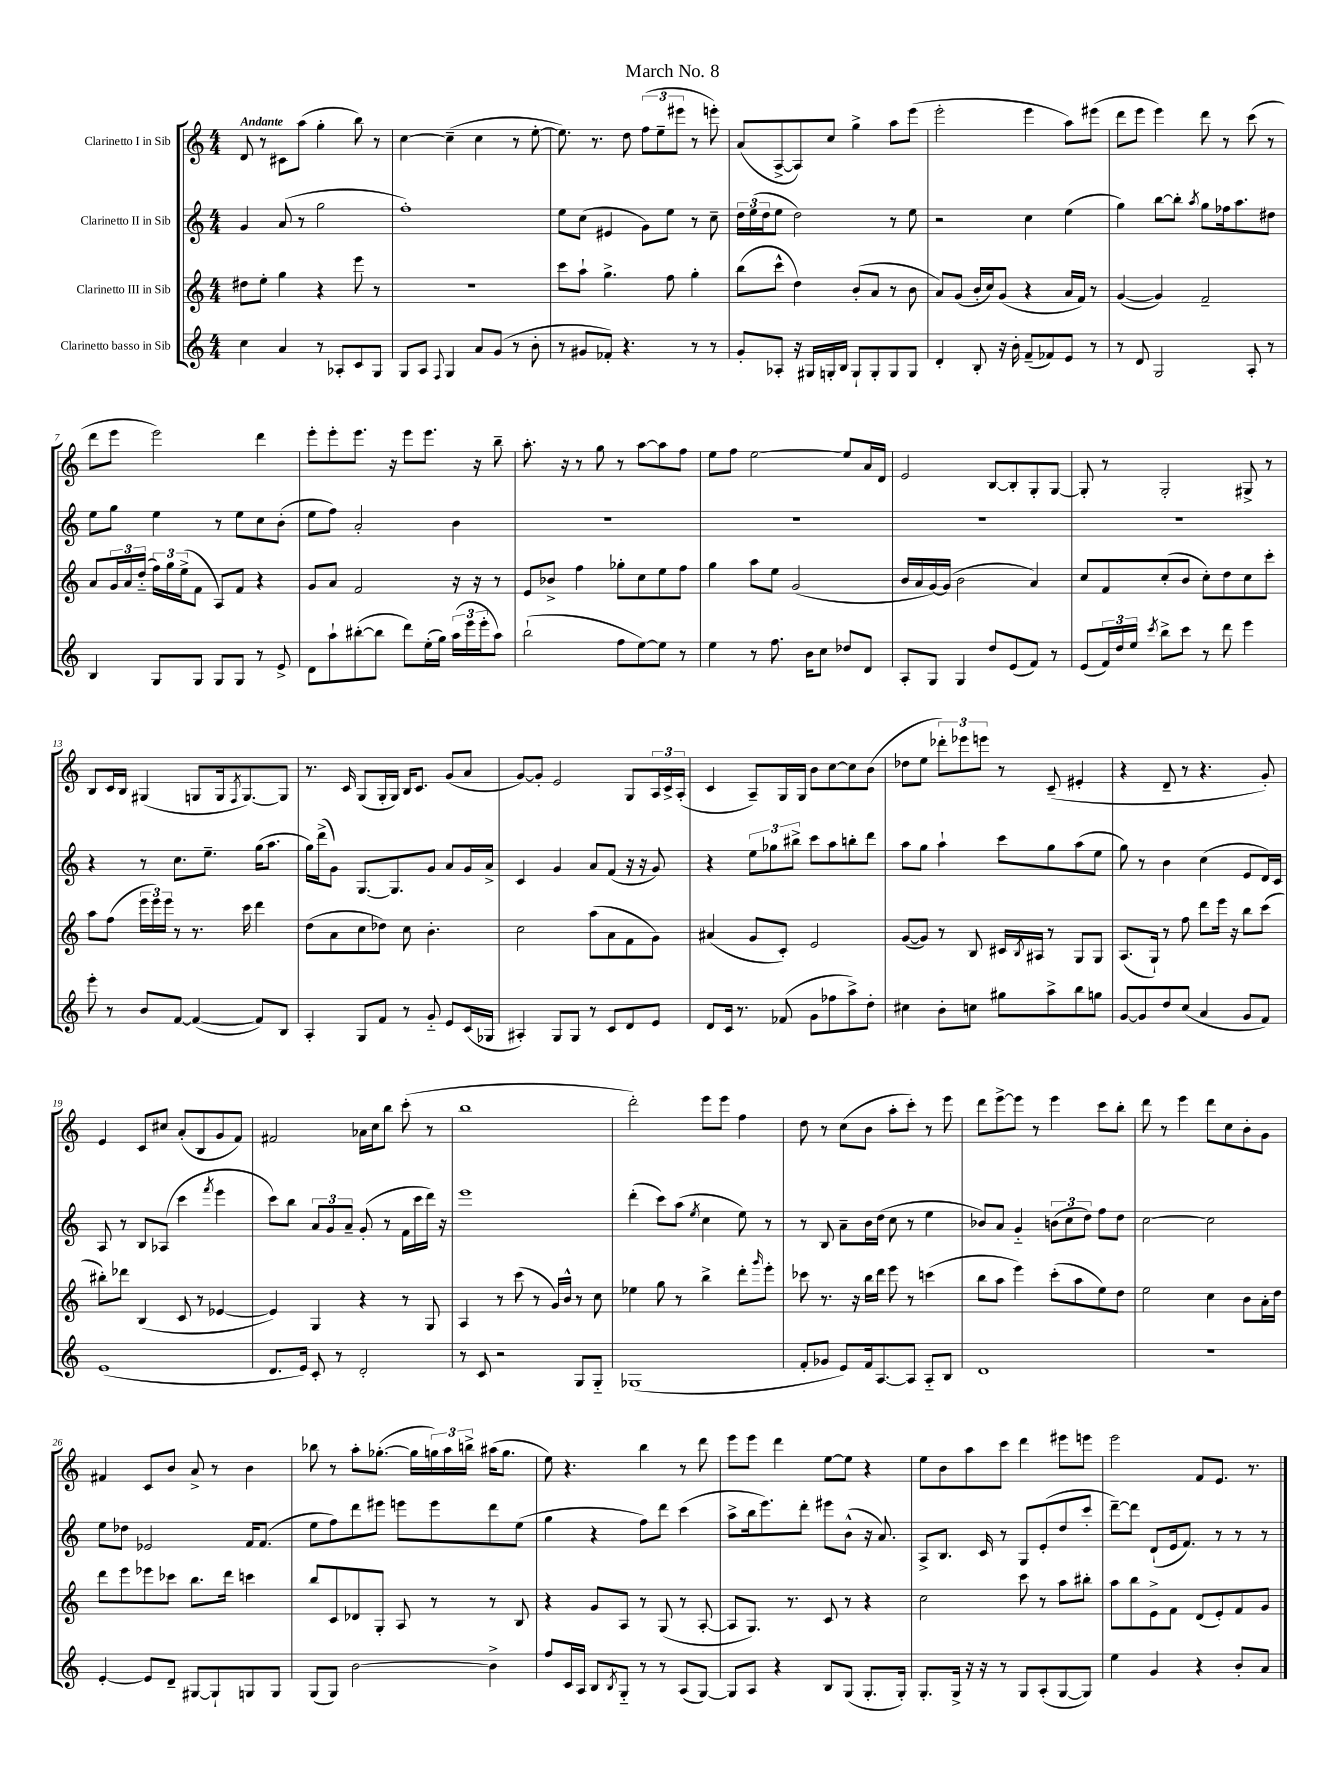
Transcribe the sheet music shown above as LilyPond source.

\header { title = "March No. 8" }
<<
\new StaffGroup <<
\new Staff = "s0" \with { instrumentName = "Clarinetto I in Sib" } {
    \clef treble \key c \major \numericTimeSignature \time 4/4 \tempo "Andante"
    d'8 r8 cis'8 a''8( g''4-. b''8) r8 |
    c''4~ c''4--( c''4 r8 e''8~-. |
    e''8.) r8. d''8 \tuplet 3/2 { f''8( e''8-- eis'''8 } r8 e'''8-.) |
    a'8( a8~-> a8) c''8 g''4-> a''8 e'''8( |
    e'''2-. e'''4 a''8) eis'''8( |
    d'''8 e'''8 e'''4) d'''8 r8 c'''8( r8 |
    d'''8 e'''8 e'''2) d'''4 |
    e'''8-. e'''8-. e'''8. r16 e'''8 e'''8. r16 b''8-- |
    a''8.-. r16 r8 g''8 r8 a''8~ a''8 f''8 |
    e''8 f''8 e''2~ e''8 a'16 d'16 |
    e'2 b8~ b8-. g8-. g8~ |
    g8-. r8 g2-. gis8-> r8 |
    b8 c'16 b16 gis4( g8 g16 \acciaccatura { f8 } g8.~) g8 |
    r8. c'16 g8( g16-. g16) b16 c'8. g'8( a'8 |
    g'8~) g'8-. e'2 g8 \tuplet 3/2 { a16 c'16-> a16-.( } |
    c'4 a8--) g16 g16 b'8 c''8~ c''8 b'8( |
    des''8 e''8 \tuplet 3/2 { des'''8-.) ees'''8 e'''8 } r8 c'8--( eis'4-. |
    r4 d'8-- r8 r4. g'8-.) |
    e'4 c'8 cis''8 a'8-.( b8 g'8 f'8) |
    fis'2 aes'16 c''16 b''8 c'''8-.( r8 |
    b''1 |
    d'''2-.) e'''8 e'''8 f''4 |
    d''8 r8 c''8( b'8 a''8-. c'''8-.) r8 e'''8 |
    d'''8 e'''8~-> e'''8 r8 e'''4 c'''8 b''8-. |
    d'''8 r8 e'''4 d'''8 c''8 b'8-. g'8 |
    fis'4 c'8 b'8 a'8-> r8 b'4 |
    bes''8 r8 a''8-. ges''8.~-.( ges''16 \tuplet 3/2 { g''16) a''16 b''16-> } ais''16( g''8. |
    e''8) r4. b''4 r8 d'''8 |
    e'''8 e'''8 d'''4 e''8~ e''8 r4 |
    e''8 b'8 a''8 c'''8 d'''4 eis'''8 e'''8 |
    e'''2 f'8 e'8. r8. \bar "|." |
}
\new Staff = "s1" \with { instrumentName = "Clarinetto II in Sib" } {
    \clef treble \key c \major \numericTimeSignature \time 4/4
    g'4 a'8( r8 g''2 |
    f''1-.) |
    e''8 c''8( eis'4 g'8) e''8 r8 c''8-- |
    \tuplet 3/2 { d''16 e''16( d''16 } e''8 d''2) r8 e''8 |
    r2 c''4 e''4( |
    g''4) b''8~ b''8-. \acciaccatura { a''8 } g''8 fes''16 a''8. dis''8 |
    e''8 g''8 e''4 r8 e''8 c''8 b'8-.( |
    e''8 f''8) a'2-. b'4 |
    R1 |
    R1 |
    R1 |
    R1 |
    r4 r8 c''8. e''8.-- g''16( a''8. |
    g''16) d'''16->( g'8) g8.~ g8. g'8 a'8 g'16 a'16-> |
    c'4 g'4 a'8 f'8( r16 r16 g'8) |
    r4 \tuplet 3/2 { e''8 ges''8 bis''8-> } c'''8 a''8 b''8-. d'''8 |
    a''8 g''8 a''4-! c'''8 g''8 a''8( e''8 |
    g''8) r8 b'4 c''4( e'8 d'16) c'16 |
    a8 r8 b8 aes8( c'''4 \acciaccatura { f'''8 } e'''4 |
    c'''8) b''8 \tuplet 3/2 { a'8 g'8 a'8-- } g'8-.( r8 f'16 c'''16 d'''16) r16 |
    e'''1 |
    d'''4-.( c'''8) a''8( \acciaccatura { e''8 } c''4 e''8) r8 |
    r8 b8 a'8-- b'16 d''16( c''8 r8 e''4 |
    bes'8) a'8 g'4-_ \tuplet 3/2 { b'8( c''8 d''8) } f''8 d''8 |
    c''2~ c''2 |
    e''8 des''8 ees'2 f'16 f'8.( |
    e''8 f''8) d'''8 eis'''8 e'''8 e'''8 d'''8 e''8( |
    g''4 r4 f''8) d'''8 c'''4( |
    a''8-> b''16 e'''8.) d'''8-. eis'''8 b'8-^( r16 a'8.) |
    a8-> b8. c'16 r8 g8 e'8-.( d''8 c'''8-. |
    d'''8~--) d'''8 d'8-!( e'16 f'8.) r8 r8 r8 \bar "|." |
}
\new Staff = "s2" \with { instrumentName = "Clarinetto III in Sib" } {
    \clef treble \key c \major \numericTimeSignature \time 4/4
    dis''8 e''8-. g''4 r4 e'''8 r8 |
    R1 |
    c'''8 a''8-! g''4.-> f''8 g''4-. |
    b''8( c'''8-^ d''4) b'8-.( a'8 r8 b'8 |
    a'8) g'8( b'16-. c''16) g'8( r4 a'16 f'16) r8 |
    g'4~( g'4) f'2-- |
    a'8 \tuplet 3/2 { g'16 a'16 d''16-_( } \tuplet 3/2 { f''16) g''16 e''16->( } f'8 a8) f'8 r4 |
    g'8 a'8 f'2 r16 r16 r8 |
    e'8 bes'8-> f''4 ges''8-. c''8 e''8 f''8 |
    g''4 a''8 e''8 g'2( |
    b'16 a'16 g'16~) g'16( b'2 a'4) |
    c''8 f'8 c''8-.( b'8 c''8-.) d''8 c''8 c'''8-. |
    a''8 f''8( \tuplet 3/2 { e'''16 e'''16) e'''16 } r8 r8. c'''16 d'''4 |
    d''8( a'8 c''8 des''8) c''8 b'4.-. |
    c''2 a''8( a'8 f'8 g'8) |
    ais'4( g'8 c'8-.) e'2 |
    g'8~( g'8) r8 b8 cis'16 \acciaccatura { b8 } ais16 r8 g8 g8 |
    a8.( g16-!) r8 f''8 d'''8 e'''16 r16 b''8 c'''8( |
    bis''8-.) des'''8 b4( c'8 r8 ees'4~ |
    ees'4) g4 r4 r8 g8 |
    a4 r8 c'''8( r8 g'16) b'16-^ r8 c''8 |
    ees''4 g''8 r8 b''4-> d'''8-. \grace { g'''16 } e'''8-. |
    ces'''8 r8. r16 b''16 d'''16 e'''8 r8 c'''4( |
    b''8 a''8 e'''4) c'''8-.( a''8 e''8) d''8 |
    e''2 c''4 b'8 a'16-. d''16 |
    d'''8 e'''8 ees'''8 ces'''8 b''8. d'''16 c'''4 |
    b''8 c'8 des'8 g8-. a8 r8 r8 b8 |
    r4 g'8 a8 r8 g8( r8 a8~-. |
    a8 g8.) r8. c'8 r8 r4 |
    c''2 c'''8 r8 a''8 bis''8-. |
    a''8 b''8 e'8-> f'8 d'8( e'8-.) f'8 g'8 \bar "|." |
}
\new Staff = "s3" \with { instrumentName = "Clarinetto basso in Sib" } {
    \clef treble \key c \major \numericTimeSignature \time 4/4
    c''4 a'4 r8 aes8-. c'8 g8 |
    g8 a8 \appoggiatura { f8 } g4 a'8 g'8( r8 b'8-. |
    r8 gis'8 fes'8-.) r4. r8 r8 |
    g'8-. aes8-. r16 gis16 g16-. b16 g8-! g8-. g8 g8 |
    d'4-. b8-. r16 b'16-. f'8--( fes'8) e'8 r8 |
    r8 d'8 g2 a8-. r8 |
    b4 g8 g8 g8 g8 r8 e'8-> |
    d'8 a''8-! bis''8~-.( bis''8 d'''8) e''16-.( g''16) \tuplet 3/2 { a''16( e'''16 e'''16-. } a''8) |
    b''2-!( f''8 e''8~) e''8 r8 |
    e''4 r8 f''8. b'16 c''8 des''8 d'8 |
    a8-. g8 g4 d''8 e'8( f'8) r8 |
    e'8( \tuplet 3/2 { f'16) d''16 e''16 } \acciaccatura { c'''8 } b''8-> c'''8 r8 d'''8 e'''4 |
    e'''8-. r8 b'8 f'8~ f'4~( f'8) b8 |
    a4-. g8 f'8 r8 g'8-_ e'8 c'16( ges16 |
    ais4-.) g8 g8 r8 c'8 d'8 e'8 |
    d'8 c'16 r8. fes'8( g'8 fes''8 a''8->) d''8-. |
    cis''4 b'8-. c''8 gis''8 a''8-> b''8 g''8 |
    g'8~ g'8 d''8 c''8( a'4 g'8 f'8) |
    e'1( |
    d'8. e'16) c'8-. r8 d'2-. |
    r8 c'8 r2 g8 g8-_ |
    ges1( |
    f'8-. ges'8 e'8) f'16 a8.~ a8 a8-_ b8 |
    d'1 |
    R1 |
    e'4~-. e'8 d'8-- gis8~ gis8-! g8 g8 |
    g8( g8) b'2~ b'4-> |
    f''8 c'16 a16 b8 \acciaccatura { b8 } g8-_ r8 r8 a8( g8~) |
    g8 a8 r4 b8 g8( g8.-. g16-.) |
    g8.-. g16-> r16 r16 r8 g8 a8-.( g8~ g8) |
    e''4 g'4 r4 b'8-. a'8 \bar "|." |
}
>>
>>
